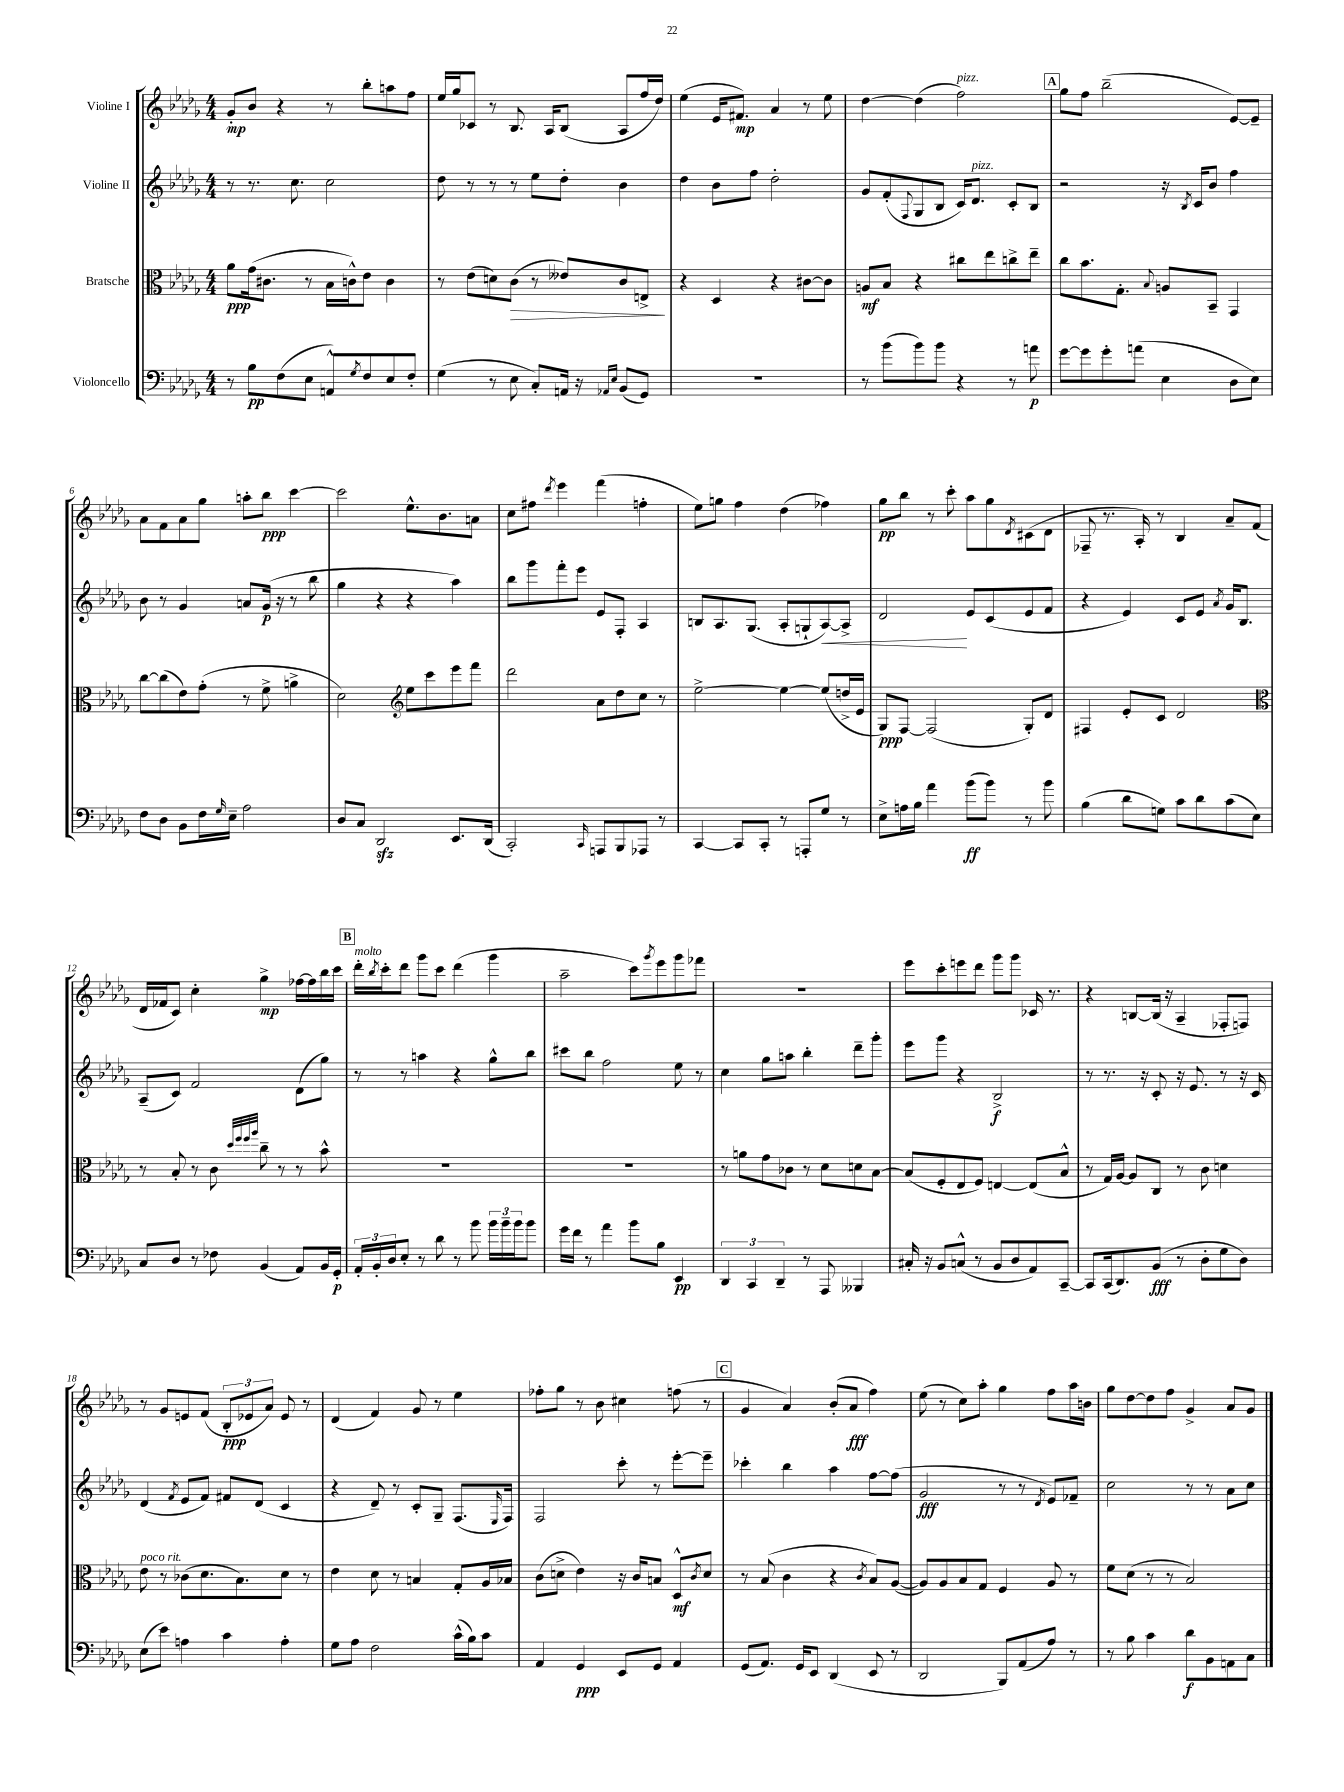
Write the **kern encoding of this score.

**kern	**dynam	**kern	**dynam	**kern	**dynam	**kern	**dynam
*part4	*part4	*part3	*part3	*part2	*part2	*part1	*part1
*staff4	*staff4	*staff3	*staff3	*staff2	*staff2	*staff1	*staff1
*I"Violoncello	*	*I"Bratsche	*	*I"Violine II	*	*I"Violine I	*
*clefF4	*	*clefC3	*	*clefG2	*	*clefG2	*
*k[b-e-a-d-g-]	*	*k[b-e-a-d-g-]	*	*k[b-e-a-d-g-]	*	*k[b-e-a-d-g-]	*
*M4/4	*	*M4/4	*	*M4/4	*	*M4/4	*
=1	=1	=1	=1	=1	=1	=1	=1
8r	.	8a-\L	ppp	8r	.	8g-'/L	mp
8B-\L	pp	(16g-\k	.	8.r	.	8b-/J	.
.	.	8.c#X\J	.	.	.	.	.
(8F\	.	.	.	.	.	4r	.
.	.	.	.	8.cc\	.	.	.
8E-\J	.	8r	.	.	.	.	.
8AAn^^/L)	.	16B-\LL	.	2cc\	.	8r	.
.	.	16cn^^\J)	.	.	.	.	.
8qG-/	.	.	.	.	.	.	.
8F/	.	8e-\J	.	.	.	8bb-'\L	.
8E-/	.	4c\	.	.	.	8aan\	.
8F'/J	.	.	.	.	.	8ff\J	.
=2	=2	=2	=2	=2	=2	=2	=2
(4G-\	.	8r	.	8dd-\	.	16ee-/LL	.
.	.	.	.	.	.	16gg-/J	.
.	.	(8e-\L	.	8r	.	8c-X/J	.
8r	.	8dn\)	.	8r	.	8r	.
!	!	!	!LO:HP:b	!	!	!	!
8E-\	.	(8c\J	>	8r	.	8.B-/	.
8C'/L)	.	8r	.	8ee-\L	.	.	.
.	.	.	.	.	.	16A-/KL	.
16AAn/Jk	.	8e--X/L)	.	8dd-'\J	.	(8B-/J	.
16r	.	.	.	.	.	.	.
16qqAA-X/LL	.	.	.	.	.	.	.
16qqE-/JJ	.	.	.	.	.	.	.
(8BB-/L	.	8c/	.	4b-\	.	8A-/L	.
8GG-/J)	.	8En^/J	.	.	.	16ff/L	.
.	.	.	.	.	.	16dd-/JJ)	.
.	.	.	]	.	.	.	.
=3	=3	=3	=3	=3	=3	=3	=3
1r	.	4r	.	4dd-\	.	(4ee-\	.
.	.	4D-/	.	8b-\L	.	16e-/KL	.
.	.	.	.	.	.	8.f#X/J)	mp
.	.	.	.	8ff\J	.	.	.
.	.	4r	.	2dd-'\	.	4a-/	.
.	.	[8c#X\L	.	.	.	8r	.
.	.	8c#\J]	.	.	.	8ee-\	.
=4	=4	=4	=4	=4	=4	=4	=4
8r	.	8An/L	mf	8g-/L	.	[4dd-\	.
(8b-\L	.	8B-/J	.	(8f'/	.	.	.
.	.	.	.	8qqF/	.	.	.
8b-\)	.	4r	.	8G-/	.	(4dd-\]	.
8b-\J	.	.	.	8B-/J	.	.	.
!	!	!	!	!	!	!LO:TX:a:i:t=pizz.	!
4r	.	8cc#X\L	.	16c/KL)	.	2ff\)	.
!	!	!	!	!LO:TX:a:i:t=pizz.	!	!	!
.	.	.	.	8.d-/J	.	.	.
.	.	8ee-\	.	.	.	.	.
8r	.	8ccn^\	.	8c'/L	.	.	.
8an\	p	8ee-~\J	.	8B-/J	.	.	.
!!LO:REH:place=s1:t=A
=5	=5	=5	=5	=5	=5	=5	=5
[8g-\L	.	8cc\L	.	2r	.	8gg-\L	.
8g-\]	.	8.b-\	.	.	.	8ff\J	.
8g-'\	.	.	.	.	.	(2bb-~\	.
.	.	8.G-'\J	.	.	.	.	.
(8an\J	.	.	.	.	.	.	.
.	.	8qqB-/	.	.	.	.	.
4E-\	.	8An/L	.	16r	.	.	.
.	.	.	.	8qB-/	.	.	.
.	.	.	.	16c/KL	.	.	.
.	.	8BB-~/J	.	8b-/J	.	.	.
8D-\L	.	4GG-/	.	4ff\	.	[8e-/L)	.
8E-\J)	.	.	.	.	.	8e-~/J]	.
!!LO:LB:g=z
=6	=6	=6	=6	=6	=6	=6	=6
8F\L	.	[8cc\L	.	8b-\	.	8a-\L	.
8D-\J	.	(8cc\]	.	8r	.	8f\	.
8BB-\L	.	8e-\)	.	4g-/	.	8a-\	.
16F\L	.	(8g-'\J	.	.	.	8gg-\J	.
16qqG-/	.	.	.	.	.	.	.
16E-~\JJ	.	.	.	.	.	.	.
2A-\	.	8r	.	8an/L	.	8aan'\L	.
.	.	8f^\	.	(16g-/Jk	p	8bb-\J	ppp
.	.	.	.	16r	.	.	.
.	.	4an^\	.	8r	.	[4ccc\	.
.	.	.	.	8bb-\	.	.	.
=7	=7	=7	=7	=7	=7	=7	=7
8D-/L	.	2d-\)	.	4gg-\	.	2ccc\]	.
8C/J	.	.	.	.	.	.	.
2DD-zz/	.	.	.	4r	.	.	.
*	*	*clefG2	*	*	*	*	*
.	.	8ee-\L	.	4r	.	8.ee-^^\L	.
.	.	8ccc\	.	.	.	.	.
.	.	.	.	.	.	8.b-\	.
8.EE-/L	.	8eee-\	.	4aa-\)	.	.	.
.	.	8fff\J	.	.	.	8an\J	.
(16DD-/Jk	.	.	.	.	.	.	.
=8	=8	=8	=8	=8	=8	=8	=8
2CC'/)	.	2ddd-\	.	8bb-\L	.	8cc\L	.
.	.	.	.	8ggg-\	.	8ff#X\J	.
.	.	.	.	.	.	8qddd-/	.
.	.	.	.	8fff'\	.	4eee-\	.
.	.	.	.	8eee-\J	.	.	.
16qqCC/	.	.	.	.	.	.	.
8AAAn/L	.	8a-\L	.	8e-/L	.	(4fff\	.
8BBB-/	.	8dd-\	.	8F'/J	.	.	.
8AAA-X/J	.	8cc\J	.	4A-/	.	4ffn'\	.
8r	.	8r	.	.	.	.	.
=9	=9	=9	=9	=9	=9	=9	=9
[4CC/	.	[2ee-^\	.	8Bn/L	.	8ee-\L)	.
.	.	.	.	8.A-/	.	8ggn\J	.
8CC/L]	.	.	.	.	.	4ff\	.
.	.	.	.	(8.G-/J	.	.	.
8CC'/J	.	.	.	.	.	.	.
8r	.	4ee-\_	.	8A-'/L	.	(4dd-\	.
8AAAn'/L	.	.	.	8Gn`/	.	.	.
!	!	!	!	!	!LO:HP:b	!	!
8G-/J	.	(8ee-/L]	.	[8A-/)	<	4ff-X\)	.
8r	.	16ddn^/L	.	8A-^/J]	.	.	.
.	.	16e-/JJ	.	.	.	.	.
=10	=10	=10	=10	=10	=10	=10	=10
8E-^\L	.	8G-/L)	ppp	2d-/	.	8gg-\L	pp
16An\L	.	[8F/J	.	.	.	8bb-\J	.
16B-\JJ	.	.	.	.	.	.	.
4a-\	.	(2F/]	.	.	.	8r	.
.	.	.	.	.	.	8ccc'\	.
(8b-\L	ff	.	.	8e-/L	[	8aa-\L	.
8b-\J)	.	.	.	(8c/	.	8gg-\	.
.	.	.	.	.	.	8qd-/	.
8r	.	8G-'/L)	.	8e-/	.	(8c#X\	.
8b-\	.	8d-/J	.	8f/J	.	8d-\J	.
=11	=11	=11	=11	=11	=11	=11	=11
(4B-\	.	4F#X/	.	4r	.	8F-X~/	.
.	.	.	.	.	.	8.r	.
8d-\L	.	8e-'/L	.	4e-/)	.	.	.
.	.	.	.	.	.	16A-'/)	.
8Gn\J)	.	8c/J	.	.	.	8r	.
8c\L	.	2d-/	.	8c/L	.	4B-/	.
8d-\	.	.	.	8e-/J	.	.	.
.	.	.	.	8qa-/	.	.	.
(8c\	.	.	.	16g-/KL	.	8a-~/L	.
.	.	.	.	8.B-/J	.	.	.
8E-\J)	.	.	.	.	.	(8f/J	.
!!LO:LB:g=z
=12	=12	=12	=12	=12	=12	=12	=12
*	*	*clefC3	*	*	*	*	*
8C/L	.	8r	.	(8A-~/L	.	16d-/LL	.
.	.	.	.	.	.	16f-X/J	.
8D-/J	.	8B-'/	.	8c/J)	.	8c/J)	.
8r	.	8r	.	2f/	.	4cc'\	.
8F-X\	.	8c\	.	.	.	.	.
.	.	32qqdd-/LLL	.	.	.	.	.
.	.	32qqff/	.	.	.	.	.
.	.	32qqff/	.	.	.	.	.
.	.	32qqaa-/JJJ	.	.	.	.	.
(4BB-/	.	8cc~\	.	.	.	4gg-^\	mp
.	.	8r	.	.	.	.	.
8AA-/L)	.	8r	.	(8d-\L	.	[16ff-X\LL	.
.	.	.	.	.	.	16ff-\]	.
16BB-/L	.	8b-^^\	.	8gg-\J)	.	16bb-\	.
16GG-'/JJ	p	.	.	.	.	16ccc\JJ	.
!!LO:REH:place=s1:t=B
=13	=13	=13	=13	=13	=13	=13	=13
!	!	!	!	!	!	!LO:TX:a:i:t=molto	!
24AA-'/LL	.	1r	.	8r	.	16ddd-'\LL	.
24BB-'/	.	.	.	.	.	.	.
.	.	.	.	.	.	8qbb-/	.
.	.	.	.	.	.	16ccc'\J	.
24D-/J	.	.	.	.	.	.	.
8E-'/J	.	.	.	8r	.	8ddd-\J	.
8r	.	.	.	4aan\	.	8ggg-\L	.
8d-\	.	.	.	.	.	8ccc\J	.
8r	.	.	.	4r	.	(4ddd-\	.
8b-\	.	.	.	.	.	.	.
24b-\LL	.	.	.	8gg-^^\L	.	4ggg-\	.
24b-~\	.	.	.	.	.	.	.
24b-\J	.	.	.	.	.	.	.
8b-\J	.	.	.	8bb-\J	.	.	.
=14	=14	=14	=14	=14	=14	=14	=14
16g-\LL	.	1r	.	8ccc#X\L	.	2aa-~\	.
16f\JJ	.	.	.	.	.	.	.
8r	.	.	.	8bb-\J	.	.	.
4a-\	.	.	.	2ff\	.	.	.
8b-\L	.	.	.	.	.	8ccc\L)	.
.	.	.	.	.	.	8qggg-/	.
8B-\J	.	.	.	.	.	8eee-\	.
4EE-/	pp	.	.	8ee-\	.	8ggg-\	.
.	.	.	.	8r	.	8fff-X\J	.
=15	=15	=15	=15	=15	=15	=15	=15
6DD-/	.	8r	.	4cc\	.	1r	.
.	.	8an\L	.	.	.	.	.
6CC/	.	.	.	.	.	.	.
.	.	8g-\	.	8gg-\L	.	.	.
6DD-~/	.	.	.	.	.	.	.
.	.	8c-X\J	.	8aan\J	.	.	.
8r	.	8r	.	4bb-'\	.	.	.
8AAA-/	.	8d-\L	.	.	.	.	.
4BBB--X/	.	8dn\	.	8ddd-~\L	.	.	.
.	.	[8B-\J	.	8ggg-'\J	.	.	.
=16	=16	=16	=16	=16	=16	=16	=16
16C#X'/	.	(8B-/L]	.	8eee-\L	.	8eee-\L	.
16r	.	.	.	.	.	.	.
8BB-/L	.	8F'/	.	8ggg-\J	.	8ccc'\	.
(8Cn^^/J	.	8E-/	.	4r	.	8eeen\	.
8r	.	8F/J)	.	.	.	8ddd-\J	.
8BB-/L	.	[4En/	.	2B-^/	f	8ggg-\L	.
8D-/	.	.	.	.	.	8ggg-\J	.
8AA-/)	.	(8E/L]	.	.	.	16c-X/	.
.	.	.	.	.	.	8.r	.
[8CC~/J	.	8B-^^/J	.	.	.	.	.
=17	=17	=17	=17	=17	=17	=17	=17
8CC/L]	.	8r	.	8r	.	4r	.
(16CC/k	.	16G-/LL)	.	8.r	.	.	.
8.DD-/)	.	[16A-/JJ	.	.	.	.	.
.	.	8A-/L]	.	.	.	[8Bn/L	.
.	.	.	.	16r	.	.	.
(8BB-/J	fff	8C/J	.	8c'/	.	(16B/Jk]	.
.	.	.	.	.	.	16r	.
8r	.	8r	.	16r	.	4A-~/	.
.	.	.	.	8.e-/	.	.	.
8D-'\L	.	8c\	.	.	.	.	.
8G-\	.	4dn\	.	8r	.	8F-X'/L	.
8D-\J)	.	.	.	16r	.	8Fn/J)	.
.	.	.	.	16c/	.	.	.
!!LO:LB:g=z
=18	=18	=18	=18	=18	=18	=18	=18
!	!	!LO:TX:a:i:t=poco rit.	!	!	!	!	!
(8E-\L	.	8e-\	.	(4d-/	.	8r	.
8e-\J)	.	8r	.	.	.	8g-/L	.
.	.	.	.	8qf/	.	.	.
4An\	.	(8c-X\L	.	8e-/L	.	8en/	.
.	.	8.d-\	.	8f/J)	.	(8f/J	.
4c\	.	.	.	8f#X/L	.	12B-'/L	ppp
.	.	8.B-\)	.	.	.	.	.
.	.	.	.	.	.	12e-X/	.
.	.	.	.	(8d-/J	.	.	.
.	.	.	.	.	.	12a-/J)	.
4A'\	.	8d-\J	.	4c/	.	8e-/	.
.	.	8r	.	.	.	8r	.
=19	=19	=19	=19	=19	=19	=19	=19
8G-\L	.	4e-\	.	4r	.	(4d-/	.
8A-\J	.	.	.	.	.	.	.
2F\	.	8d-\	.	8d-~/)	.	4f/)	.
.	.	8r	.	8r	.	.	.
.	.	4Bn/	.	8c'/L	.	8g-/	.
.	.	.	.	8G-~/J	.	8r	.
(16c^^\LL	.	8G-'/L	.	(8.F/L	.	4ee-\	.
16B-\J)	.	.	.	.	.	.	.
8c\J	.	16A-/L	.	.	.	.	.
.	.	.	.	16qqE-/	.	.	.
.	.	16B-X/JJ	.	16F/Jk)	.	.	.
=20	=20	=20	=20	=20	=20	=20	=20
4AA-/	.	(8c\L	.	2F/	.	8ff-X'\L	.
.	.	8dn^\J	.	.	.	8gg-\J	.
4GG-/	ppp	4e-\)	.	.	.	8r	.
.	.	.	.	.	.	8b-\	.
8EE-/L	.	16r	.	8ccc'\	.	4cc#X\	.
.	.	16c/KL	.	.	.	.	.
8GG-/J	.	8Bn/J	.	8r	.	.	.
4AA-/	.	8D-^^/L	mf	[8eee-'\L	.	(8ffn\	.
.	.	8qc/	.	.	.	.	.
.	.	8d/J	.	8eee-~\J]	.	8r	.
!!LO:REH:place=s1:t=C
=21	=21	=21	=21	=21	=21	=21	=21
(8GG-/L	.	8r	.	4ccc-X'\	.	4g-/	.
8.AA-/J)	.	(8B-/	.	.	.	.	.
.	.	4c\	.	4bb-\	.	4a-/)	.
16GG-/KL	.	.	.	.	.	.	.
8EE-/J	.	.	.	.	.	.	.
(4DD-/	.	4r	.	4aa-\	.	(8b-'/L	.
.	.	.	.	.	.	8a-/J	fff
.	.	8qc/	.	.	.	.	.
8EE-/	.	8B-/L)	.	[8ff\L	.	4ff\)	.
8r	.	([8A-/J	.	(8ff\J]	.	.	.
=22	=22	=22	=22	=22	=22	=22	=22
2DD-/	.	8A-/L])	.	2g-/	fff	(8ee-\	.
.	.	8A-/	.	.	.	8r	.
.	.	8B-/	.	.	.	8cc\L)	.
.	.	8G-/J	.	.	.	8aa-'\J	.
8BBB-/L)	.	4F/	.	8r	.	4gg-\	.
(8AA-/	.	.	.	8r	.	.	.
.	.	.	.	8qd-/	.	.	.
8A-/J)	.	8A-/	.	8e-/L)	.	8ff\L	.
8r	.	8r	.	8f-X~/J	.	16aa-\L	.
.	.	.	.	.	.	16bn\JJ	.
=23	=23	=23	=23	=23	=23	=23	=23
8r	.	8f\L	.	2cc\	.	8gg-\L	.
8B-\	.	(8d-\J	.	.	.	[8dd-\	.
4c\	.	8r	.	.	.	8dd-\]	.
.	.	8r	.	.	.	8ff\J	.
8d-\L	f	2B-/)	.	8r	.	4g-^/	.
8BB-\	.	.	.	8r	.	.	.
8AAn\	.	.	.	8a-\L	.	8a-/L	.
8C\J	.	.	.	8cc\J	.	8g-/J	.
==	==	==	==	==	==	==	==
*-	*-	*-	*-	*-	*-	*-	*-
